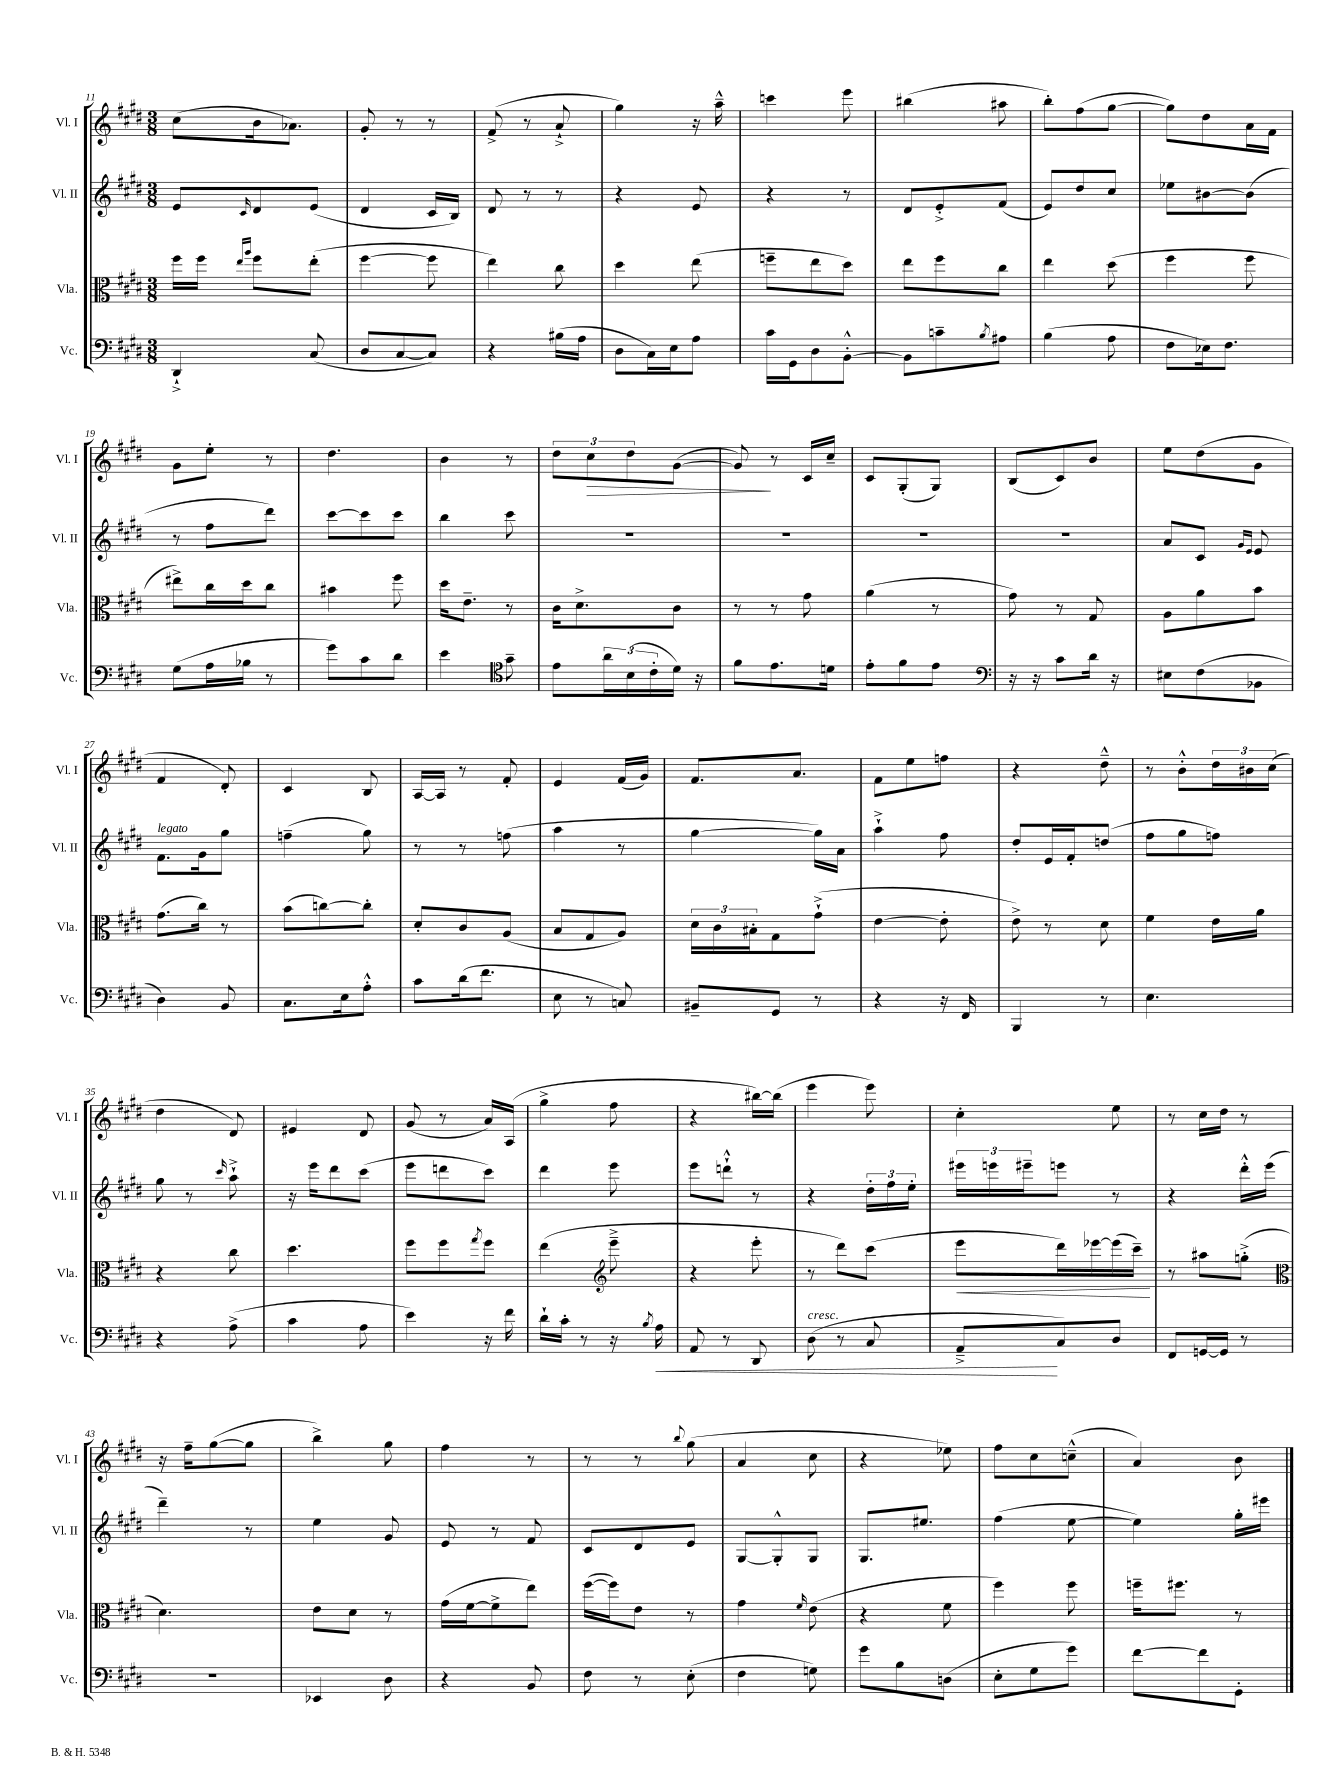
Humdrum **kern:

**kern	**dynam	**kern	**dynam	**kern	**kern	**dynam
*part4	*part4	*part3	*part3	*part2	*part1	*part1
*staff4	*staff4	*staff3	*staff3	*staff2	*staff1	*staff1
*I"Vc.	*	*I"Vla.	*	*I"Vl. II	*I"Vl. I	*
*I'Vc.	*	*I'Vla.	*	*I'Vl. II	*I'Vl. I	*
*clefF4	*	*clefC3	*	*clefG2	*clefG2	*
*k[f#c#g#d#]	*	*k[f#c#g#d#]	*	*k[f#c#g#d#]	*k[f#c#g#d#]	*
*M3/8	*	*M3/8	*	*M3/8	*M3/8	*
=11	=11	=11	=11	=11	=11	=11
4DD#`^/	.	16ff#\LL	.	8e/L	(8cc#\L	.
.	.	16ff#\JJ	.	.	.	.
.	.	16qqee/LL	.	.	.	.
.	.	16qqaa/JJ	.	16qqc#/	.	.
.	.	8ff#\L	.	8d#/	16b\k	.
.	.	.	.	.	8.a-X\J)	.
(8C#/	.	(8ee'\J	.	(8e/J	.	.
=12	=12	=12	=12	=12	=12	=12
8D#/L	.	[4ff#\	.	4d#/	8g#'/	.
[8C#/	.	.	.	.	8r	.
8C#/J])	.	8ff#\]	.	16c#/LL	8r	.
.	.	.	.	16B/JJ)	.	.
=13	=13	=13	=13	=13	=13	=13
4r	.	4ee\)	.	8d#/	(8f#^/	.
.	.	.	.	8r	8r	.
(16B#X\LL	.	8cc#\	.	8r	8a`^/	.
16A\JJ	.	.	.	.	.	.
=14	=14	=14	=14	=14	=14	=14
8D#\L	.	4dd#\	.	4r	4gg#\)	.
16C#\L)	.	.	.	.	.	.
16E\J	.	.	.	.	.	.
8A\J	.	(8ee\	.	8e/	16r	.
.	.	.	.	.	16aa~^^\	.
=15	=15	=15	=15	=15	=15	=15
16c#\LL	.	8ffn~\L	.	4r	4cccn\	.
16GG#\J	.	.	.	.	.	.
8D#\	.	8ee\	.	.	.	.
[8BB'^^\J	.	8dd#\J)	.	8r	8eee\	.
=16	=16	=16	=16	=16	=16	=16
8BB\L]	.	8ee\L	.	8d#/L	(4bb#X\	.
8cn~\	.	8ff#\	.	8e'^/	.	.
8qB/	.	.	.	.	.	.
8A#X\J	.	8cc#\J	.	(8f#/J	8aa#X\	.
=17	=17	=17	=17	=17	=17	=17
(4B\	.	4ee\	.	8e/L)	8bb'\L)	.
.	.	.	.	8dd#/	(8ff#\	.
8A\	.	(8dd#\	.	8cc#/J	[8gg#\J	.
=18	=18	=18	=18	=18	=18	=18
8F#\L	.	4ff#\	.	8ee-X\L	8gg#\L])	.
16E-X\k)	.	.	.	[8b#X\	8dd#\	.
8.F#\J	.	.	.	.	.	.
.	.	8ff#\	.	(8b#\J]	16a\L	.
.	.	.	.	.	16f#\JJ	.
!!LO:LB:g=z
=19	=19	=19	=19	=19	=19	=19
(8G#\L	.	8ee#X^\L)	.	8r	8g#\L	.
16A\L	.	16cc#\L	.	8ff#\L	8ee'\J	.
16B-X\JJ	.	16dd#\J	.	.	.	.
8r	.	8cc#\J	.	8ddd#\J)	8r	.
=20	=20	=20	=20	=20	=20	=20
8g#\L)	.	4b#X\	.	[8ccc#\L	4.dd#\	.
8c#\	.	.	.	8ccc#\]	.	.
8d#\J	.	8ff#\	.	8ccc#\J	.	.
=21	=21	=21	=21	=21	=21	=21
4e\	.	16dd#\KL	.	4bb\	4b\	.
.	.	8.e~\J	.	.	.	.
*clefC4	*	*	*	*	*	*
8g#~\	.	8r	.	8ccc#\	8r	.
=22	=22	=22	=22	=22	=22	=22
8e\L	.	16c#\KL	.	4.r	12dd#\L	.
.	.	8.d#^\	.	.	.	.
!	!	!	!	!	!	!LO:HP:b
.	.	.	.	.	12cc#\	>
24a\L	.	.	.	.	.	.
(24B\	.	.	.	.	12dd#\	.
24c#'\	.	.	.	.	.	.
16d#\JJ)	.	8c#\J	.	.	([8g#\J	.
16r	.	.	.	.	.	.
=23	=23	=23	=23	=23	=23	=23
8f#\L	.	8r	.	4.r	8g#/])	.
8.e\	.	8r	.	.	8r	]
.	.	8g#\	.	.	16c#/LL	.
16dn\Jk	.	.	.	.	16cc#~/JJ	.
=24	=24	=24	=24	=24	=24	=24
8e'\L	.	(4a\	.	4.r	8c#/L	.
8f#\	.	.	.	.	(8G#'/	.
8e\J	.	8r	.	.	8G#/J)	.
=25	=25	=25	=25	=25	=25	=25
*clefF4	*	*	*	*	*	*
16r	.	8g#\)	.	4.r	(8B/L	.
16r	.	.	.	.	.	.
8c#\L	.	8r	.	.	8c#/)	.
16d#\Jk	.	8G#/	.	.	8b/J	.
16r	.	.	.	.	.	.
=26	=26	=26	=26	=26	=26	=26
8E#X\L	.	8A\L	.	8a/L	8ee\L	.
(8F#\	.	8a\	.	8c#/J	(8dd#\	.
.	.	.	.	16qqg#/LL	.	.
.	.	.	.	16qqe/JJ	.	.
8BB-X\J	.	8b\J	.	8e/	8g#\J	.
!!LO:LB:g=z
=27	=27	=27	=27	=27	=27	=27
!	!	!	!	!LO:TX:a:i:t=legato	!	!
4D#\)	.	(8.g#\L	.	8.f#\L	4f#/	.
.	.	16cc#\Jk)	.	16g#\k	.	.
8BB/	.	8r	.	8gg#\J	8d#'/)	.
=28	=28	=28	=28	=28	=28	=28
8.C#\L	.	(8b\L	.	(4ffn~\	4c#/	.
.	.	[8ccn\)	.	.	.	.
16E\k	.	.	.	.	.	.
8A'^^\J	.	8cc'\J]	.	8gg#\)	8B/	.
=29	=29	=29	=29	=29	=29	=29
8c#\L	.	8d#'/L	.	8r	[16A/LL	.
.	.	.	.	.	16A/JJ]	.
(16d#\k	.	8c#/	.	8r	8r	.
8.f#\J	.	.	.	.	.	.
.	.	(8A/J	.	(8ffn\	8f#'/	.
=30	=30	=30	=30	=30	=30	=30
8E\	.	8B/L	.	4aa\	4e/	.
8r	.	8G#/	.	.	.	.
8Cn/)	.	8A/J)	.	8r	(16f#/LL	.
.	.	.	.	.	16g#/JJ)	.
=31	=31	=31	=31	=31	=31	=31
8BB#X~/L	.	24d#\LL	.	[4gg#\	8.f#/L	.
.	.	24c#\	.	.	.	.
.	.	24B#X'\J	.	.	.	.
8GG#/J	.	8G#\	.	.	.	.
.	.	.	.	.	8.a/J	.
8r	.	(8g#`^\J	.	16gg#\LL])	.	.
.	.	.	.	16a\JJ	.	.
=32	=32	=32	=32	=32	=32	=32
4r	.	[4e\	.	4aa`^\	8f#\L	.
.	.	.	.	.	8ee\	.
16r	.	8e'\]	.	8ff#\	8ffn\J	.
16FF#/	.	.	.	.	.	.
=33	=33	=33	=33	=33	=33	=33
4BBB/	.	8e^\)	.	8dd#'/L	4r	.
.	.	8r	.	16e/L	.	.
.	.	.	.	16f#'/J	.	.
8r	.	8d#\	.	(8ddn/J	8dd#~^^\	.
=34	=34	=34	=34	=34	=34	=34
4.E\	.	4f#\	.	8ff#\L	8r	.
.	.	.	.	8gg#\	8b'^^\L	.
.	.	16e\LL	.	8ffn\J)	24dd#\L	.
.	.	.	.	.	24b#X\	.
.	.	16a\JJ	.	.	.	.
.	.	.	.	.	(24cc#\JJ	.
!!LO:LB:g=z
=35	=35	=35	=35	=35	=35	=35
4r	.	4r	.	8gg#\	4dd#\	.
.	.	.	.	8r	.	.
.	.	.	.	16qqccc#/	.	.
(8A^\	.	8cc#\	.	8aa`^\	8d#/)	.
=36	=36	=36	=36	=36	=36	=36
4c#\	.	4.dd#\	.	16r	4e#X/	.
.	.	.	.	16eee\KL	.	.
.	.	.	.	8ddd#\	.	.
8A\	.	.	.	(8ccc#\J	8d#/	.
=37	=37	=37	=37	=37	=37	=37
4e\)	.	8ff#\L	.	8eee\L	(8g#/	.
.	.	8ff#\	.	8dddn\	8r	.
.	.	8qgg#/	.	.	.	.
16r	.	8ff#\J	.	8ccc#\J)	16a/LL)	.
16f#\	.	.	.	.	(16A/JJ	.
=38	=38	=38	=38	=38	=38	=38
16d#`\LL	.	(4ee\	.	4ddd#\	4gg#^\	.
16c#'\JJ	.	.	.	.	.	.
8r	.	.	.	.	.	.
*	*	*clefG2	*	*	*	*
16r	.	8eee~^\	.	8eee\	8ff#\	.
8qB/	.	.	.	.	.	.
!	!LO:HP:b	!	!	!	!	!
16A\	<	.	.	.	.	.
=39	=39	=39	=39	=39	=39	=39
8AA/	.	4r	.	8eee\L	4r	.
8r	.	.	.	8dddn`^^\J	.	.
8DD#/	.	8eee'\	.	8r	[16bb#X\LL)	.
.	.	.	.	.	(16bb#\JJ]	.
=40	=40	=40	=40	=40	=40	=40
!LO:TX:a:i:t=cresc.	!	!	!	!	!	!
(8D#\	.	8r	.	4r	4eee\	.
8r	.	8ddd#\L)	.	.	.	.
8C#/	.	(8ccc#\J	.	24dd#'\LL	8eee\)	.
.	.	.	.	24ff#\	.	.
.	.	.	.	24ee'\JJ	.	.
=41	=41	=41	=41	=41	=41	=41
!	!	!	!LO:HP:b	!	!	!
8AA~^/L	.	8eee\L	<	24eee#X\LL	4cc#'\	.
.	.	.	.	24eeen\	.	.
.	.	.	.	24eee#X~\J	.	.
8C#/)	[	16ddd#\L)	.	8eeen\J	.	.
.	.	[16eee-X\	.	.	.	.
8D#/J	.	(16eee-\]	.	8r	8ee\	.
.	.	16ccc#~\JJ)	.	.	.	.
.	.	.	[	.	.	.
=42	=42	=42	=42	=42	=42	=42
8FF#/L	.	8r	.	4r	8r	.
[16GGn/L	.	8aa#X\L	.	.	16cc#\LL	.
16GG/JJ]	.	.	.	.	16dd#\JJ	.
8r	.	(8ggn'^\J	.	16ddd#'^^\LL	8r	.
.	.	.	.	(16eee\JJ	.	.
!!LO:LB:g=z
=43	=43	=43	=43	=43	=43	=43
*	*	*clefC3	*	*	*	*
4.r	.	4.d#\)	.	4ddd#~\)	16r	.
.	.	.	.	.	16ff#~\KL	.
.	.	.	.	.	([8gg#\	.
.	.	.	.	8r	8gg#\J]	.
=44	=44	=44	=44	=44	=44	=44
4EE-X/	.	8e\L	.	4ee\	4bb^\)	.
.	.	8d#\J	.	.	.	.
8D#\	.	8r	.	8g#/	8gg#\	.
=45	=45	=45	=45	=45	=45	=45
4r	.	(16g#\LL	.	8e/	4ff#\	.
.	.	[16f#\J	.	.	.	.
.	.	8f#^\]	.	8r	.	.
8BB/	.	8ee\J)	.	8f#/	8r	.
=46	=46	=46	=46	=46	=46	=46
8F#\	.	([16ff#\LL	.	8c#/L	8r	.
.	.	16ff#\J])	.	.	.	.
8r	.	8e\J	.	8d#/	8r	.
.	.	.	.	.	8qqbb/	.
(8E'\	.	8r	.	8e/J	(8gg#\	.
=47	=47	=47	=47	=47	=47	=47
4F#\	.	4g#\	.	[8G#/L	4a/	.
.	.	.	.	8G#'^^/]	.	.
.	.	16qqf#/	.	.	.	.
8Gn\)	.	(8e\	.	8G#/J	8cc#\	.
=48	=48	=48	=48	=48	=48	=48
8g#\L	.	4r	.	8.G#/L	4r	.
8B\	.	.	.	.	.	.
.	.	.	.	8.ee#X/J	.	.
(8Dn\J	.	8f#\	.	.	8ee-X\)	.
=49	=49	=49	=49	=49	=49	=49
8E'\L	.	4ff#\)	.	(4ff#\	8ff#\L	.
8G#\	.	.	.	.	8cc#\	.
8g#\J)	.	8ff#\	.	[8ee\	(8ccn~^^\J	.
=50	=50	=50	=50	=50	=50	=50
[8f#\L	.	16ffn~\KL	.	4ee\])	4a/)	.
.	.	8.ff#X\J	.	.	.	.
8f#\]	.	.	.	.	.	.
8GG#'\J	.	8r	.	16gg#'\LL	8b\	.
.	.	.	.	16eee#X\JJ	.	.
==	==	==	==	==	==	==
*-	*-	*-	*-	*-	*-	*-
